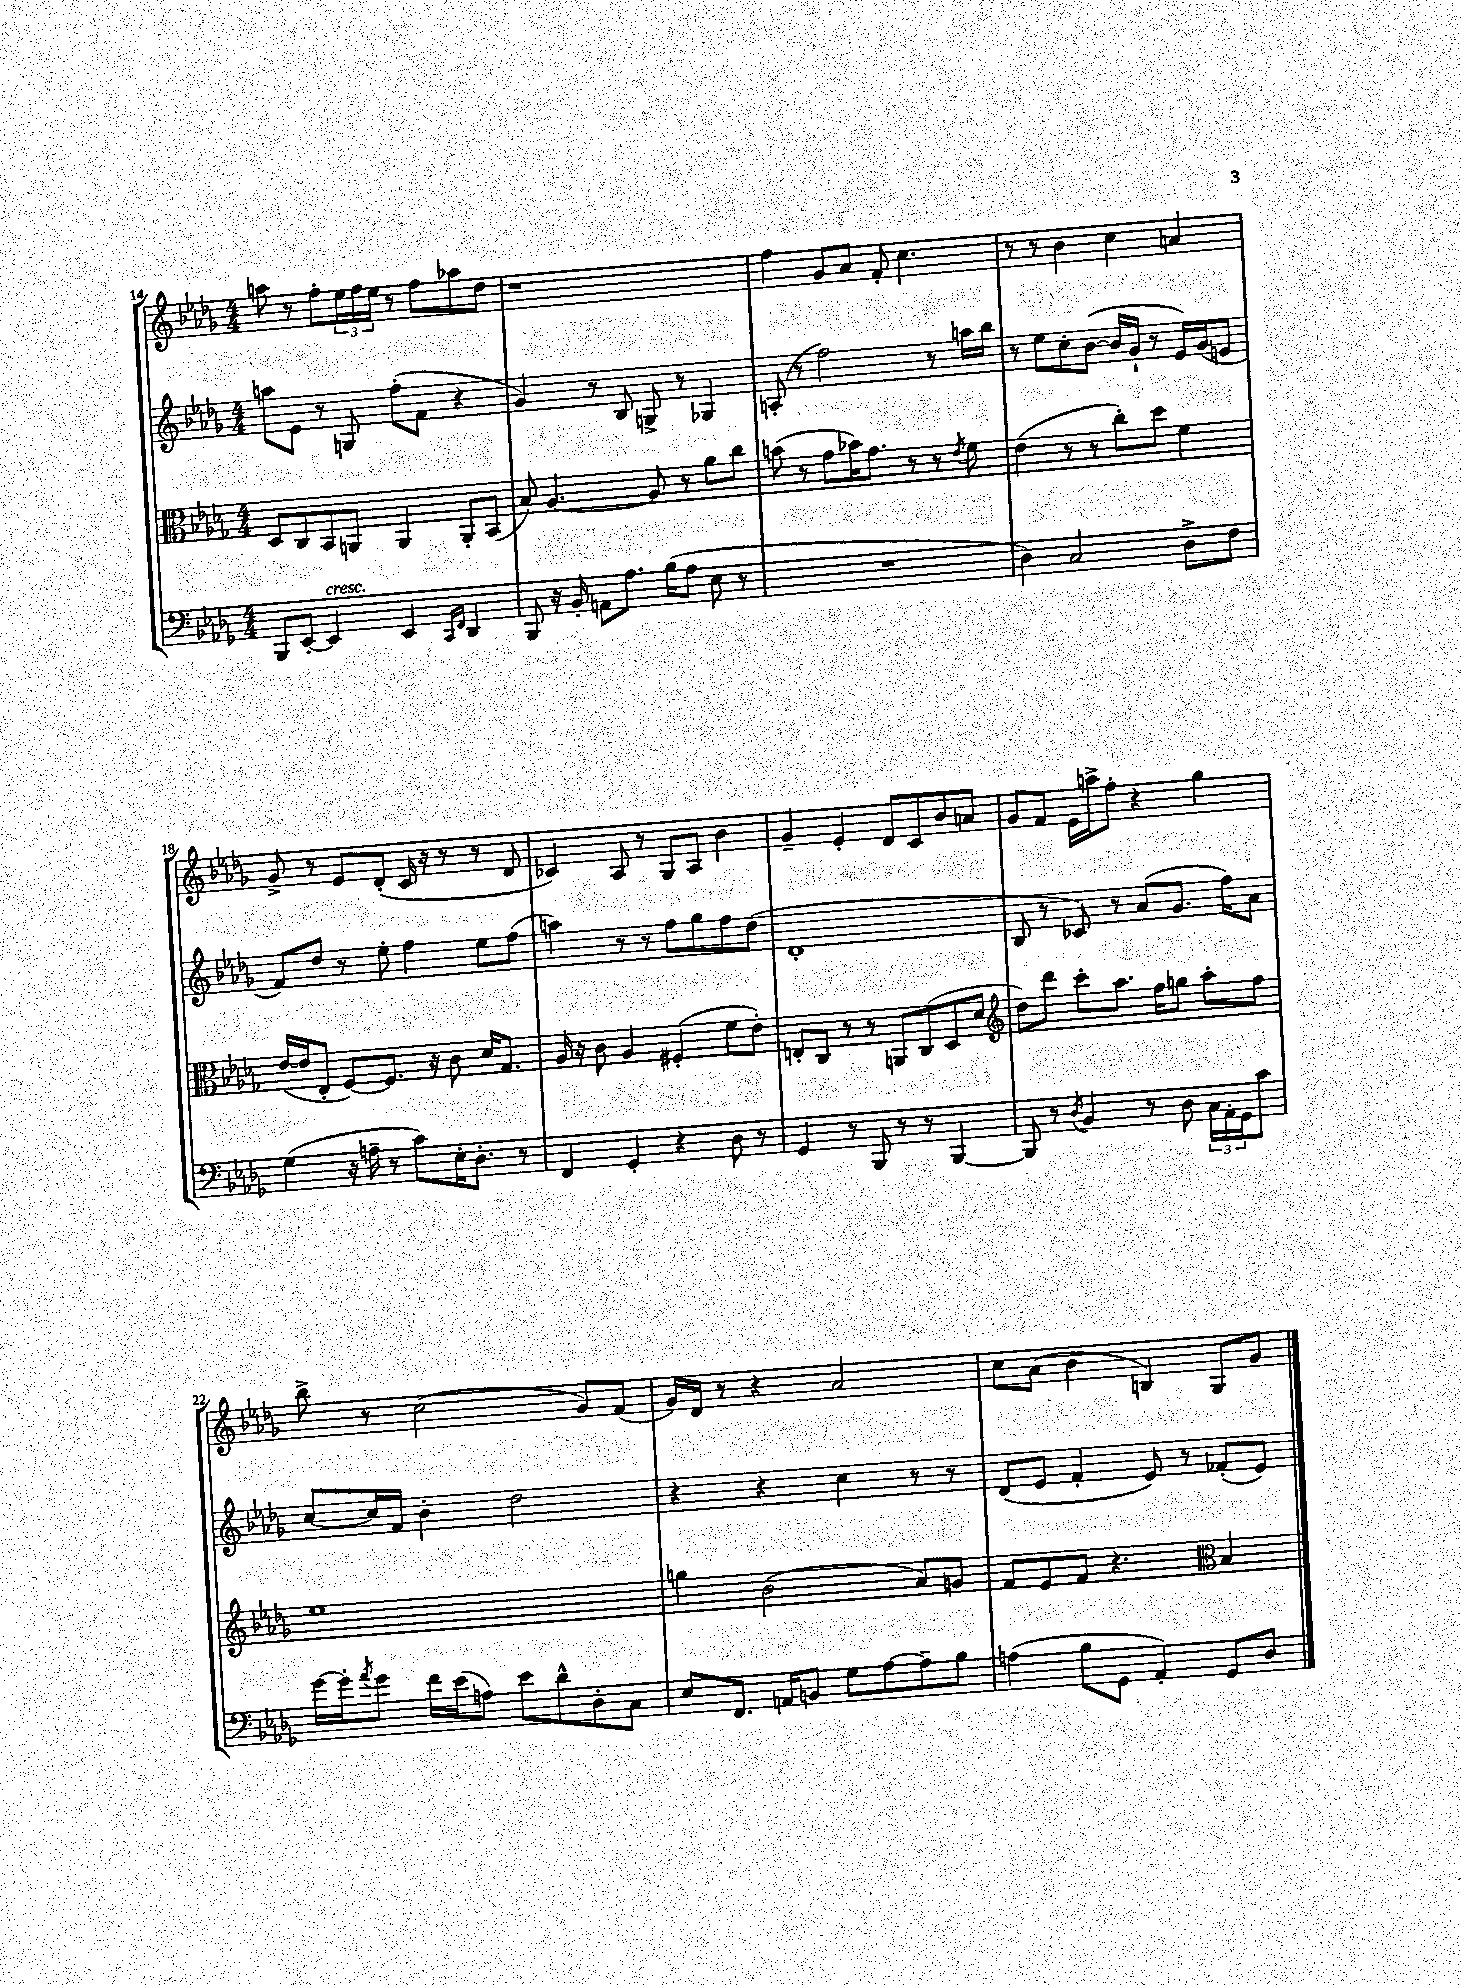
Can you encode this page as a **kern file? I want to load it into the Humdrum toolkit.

**kern	**kern	**kern	**kern
*part4	*part3	*part2	*part1
*staff4	*staff3	*staff2	*staff1
*clefF4	*clefC3	*clefG2	*clefG2
*k[b-e-a-d-g-]	*k[b-e-a-d-g-]	*k[b-e-a-d-g-]	*k[b-e-a-d-g-]
*M4/4	*M4/4	*M4/4	*M4/4
=14	=14	=14	=14
8BBB-/L	8D-/L	8aan\L	8aan\
[8EE-'/J	8C/	8e-\J	8r
!LO:TX:a:i:t=cresc.	!	!	!
4EE-/]	8BB-/	8r	8ff'\L
.	8AAn/J	8Gn/	24ee-\L
.	.	.	24ff\
.	.	.	24ee-\JJ
4EE-/	4AA/	(8ff'\L	8r
.	.	8f\J	8ff\L
16qqCC/LL	.	.	.
16qqFF/JJ	.	.	.
4DD-/	8AA'/L	4r	8aa-X\
.	(8BB-/J	.	8dd-\J
=15	=15	=15	=15
8BBB-/	8B-/)	4g-/)	1r
16r	[4.A-/	.	.
16BB-'/	.	.	.
8AAn\L	.	8r	.
8.A-\J	.	8B-/	.
.	8A-/]	8Gn^/	.
(16B-\KL	.	.	.
8A-\J	8r	8r	.
8E-\	8a-\L	4G-X/	.
8r	8cc\J	.	.
=16	=16	=16	=16
1r	(8bn\	(8An'/	4ff\
.	8r	8r	.
.	8g-\L	2ff\)	8g-/L
.	16b-X\K)	.	8a-/J
.	8.g-\J	.	.
.	.	.	8f'/
.	8r	.	4.cc\
.	8r	8r	.
.	8qe-/	.	.
.	8f\	16aan\LL	.
.	.	16bb-\JJ	.
=17	=17	=17	=17
4D-\)	(4e-\	8r	8r
.	.	8ee-\L	8r
2C/	8r	8cc'\	4b-\
.	8r	([8b-\J	.
.	8cc'\L)	16b-/LL]	4cc\
.	.	16g-`/JJ	.
.	8dd-\J	8r	.
8D-^\L	4f\	16e-/LL)	4an/
.	.	(16g-/J	.
8F\J	.	8en/J	.
!!LO:LB:g=z
=18	=18	=18	=18
(4G-\	([16e-/LL	8f/L)	8g-^/
.	16e-/J]	.	.
.	8E-'/J	8dd-/J	8r
16r	[8F/L)	8r	8e-/L
16An~\	.	.	.
8r	8.F/J]	8ee-'\	(8d-'/J
8c\L)	.	4ff\	16c/
.	16r	.	16r
16E-'\K	8c\	.	8r
8.D-'\J	.	.	.
.	16d-/KL	8ee-\L	8r
.	8.G-/J	.	.
8r	.	(8ff\J	8d-/
=19	=19	=19	=19
4FF/	16A-/	4aan\)	4c-X/)
.	16r	.	.
.	8c\	.	.
4GG-'/	4A-/	8r	8A-/
.	.	8r	8r
4r	(4F#X'/	8ff\L	8G-/L
.	.	8gg-\	8A-/J
8D-\	8f\L	8ff\	4b-\
8r	8e-'\J)	(8dd-\J	.
=20	=20	=20	=20
4GG-/	8En'/L	1d-'	4g-~/
.	8C/J	.	.
8r	8r	.	4e-'/
8BBB-/	8r	.	.
8r	8AAn/L	.	8d-/L
8r	(8C/	.	8c/
[4BBB-/	8D-/	.	8b-/
.	8d-/J	.	8an/J
=21	=21	=21	=21
*	*clefG2	*	*
8BBB-/]	8dd-\L)	8B-/	8g-/L
8r	8ddd-\J	8r	8f/J
8qD-/	.	.	.
4BB-/	8ccc'\L	8c-X/)	16e-\LL
.	.	.	16aan^\J
.	8.aa-\J	8r	8ff'\J
8r	.	(8a-/L	4r
.	16ff\KL	.	.
8D-\	8ggn\J	8.g-/J	.
24C\LL	8aa-'\L	.	4gg-\
24AA-'\	.	.	.
.	.	16ff\KL)	.
24GG-\J	.	.	.
8c\J	8ff\J	8a-\J	.
!!LO:LB:g=z
=22	=22	=22	=22
[16g-\LL	1ee-	[8cc/L	8bb-^\
16g-'\J]	.	.	.
8qa-/	.	.	.
8g-\J	.	16cc/L]	8r
.	.	16f/JJ	.
16f\LL	.	4b-'\	(2cc\
(16e-\J	.	.	.
8An\J)	.	.	.
8e-\L	.	2dd-\	.
8d-^^\	.	.	.
8D-'\	.	.	8g-/L)
8C\J	.	.	(8f/J
=23	=23	=23	=23
8E-/L	4ggn\	4r	16g-/LL)
.	.	.	16d-/JJ
8.FF/J	.	.	8r
.	(2b-\	4r	4r
16AAn/KL	.	.	.
8BBn/J	.	.	.
8G-\L	.	4cc\	2a-/
[8A-\	.	.	.
8A-~\]	8a-/L)	8r	.
8B-\J	8gn/J	8r	.
=24	=24	=24	=24
(4An\	8f/L	(8d-/L	8cc\L
.	8e-/	8e-/J	(8a-\J
8B-\L	8f/J	4f'/	4b-\
8GG-\J	4.r	.	.
4AA-'/)	.	8e-/)	4Bn/)
.	.	8r	.
*	*clefC3	*	*
8GG-/L	4B-/	(8f-X'/L	8G-/L
8D-/J	.	8e-/J)	8g-/J
==	==	==	==
*-	*-	*-	*-
